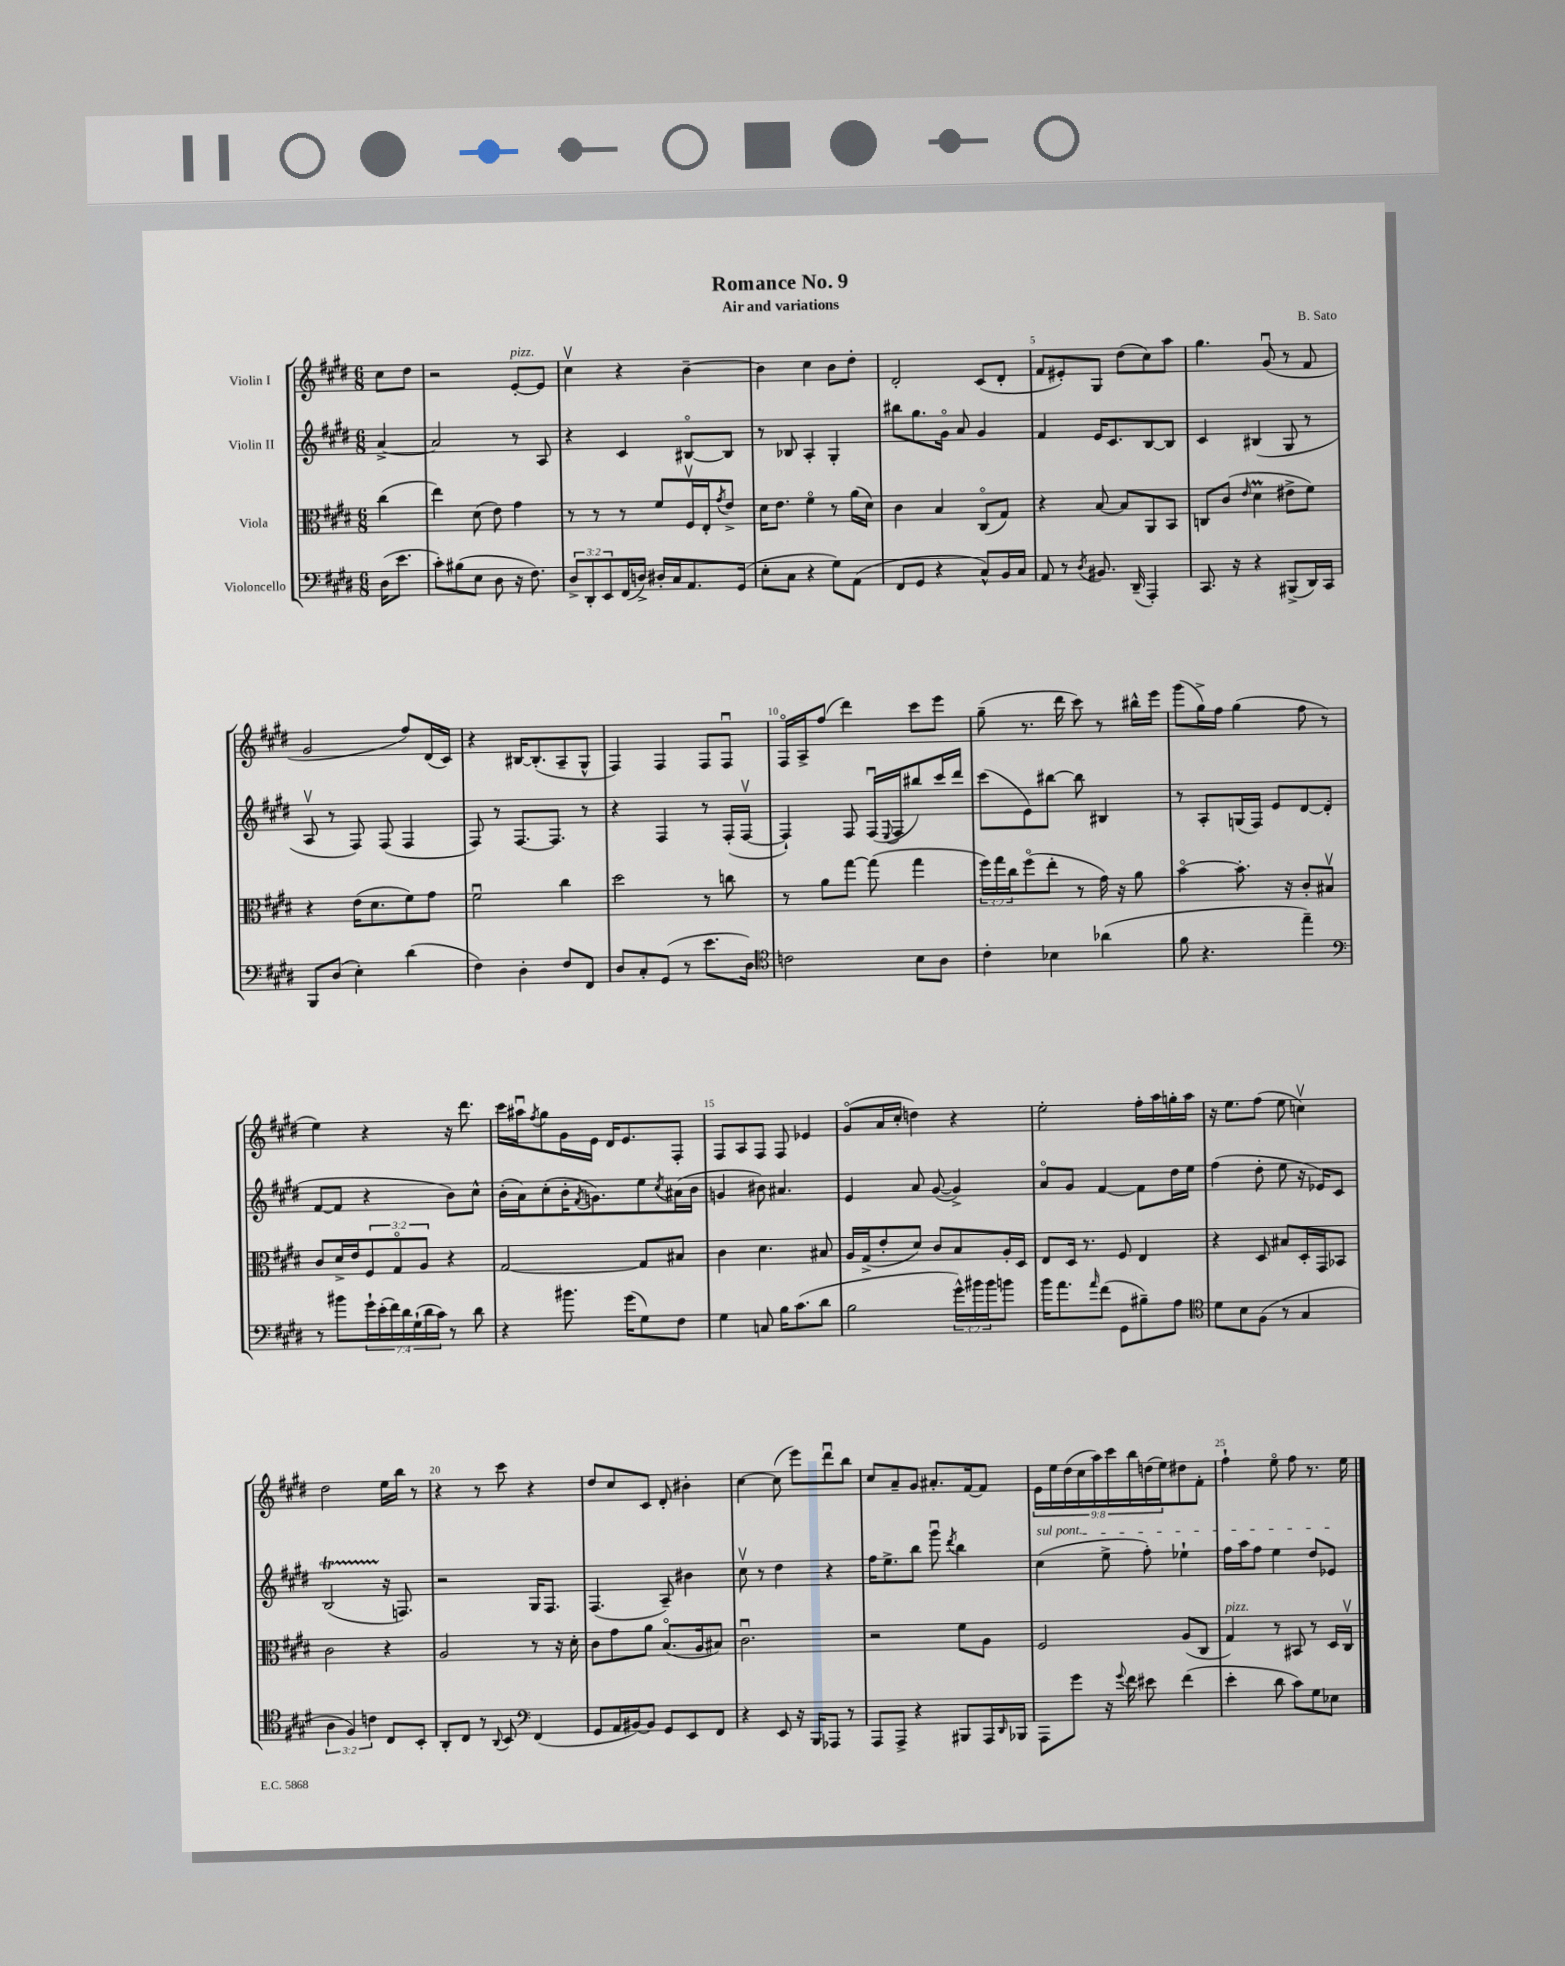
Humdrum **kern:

**kern	**kern	**kern	**kern
*part4	*part3	*part2	*part1
*staff4	*staff3	*staff2	*staff1
*I"Violoncello	*I"Viola	*I"Violin II	*I"Violin I
*clefF4	*clefC3	*clefG2	*clefG2
*k[f#c#g#d#]	*k[f#c#g#d#]	*k[f#c#g#d#]	*k[f#c#g#d#]
*M6/8	*M6/8	*M6/8	*M6/8
=	=	=	=
(16D#\KL	(4cc#\	[4a^/	8cc#\L
8.e\J	.	.	.
.	.	.	8dd#\J
=1	=1	=1	=1
8c#'\L)	4ee\)	2a/]	2r
(8B#X\	.	.	.
8E\J	(8d#\	.	.
8D#\	8e\)	.	.
!	!	!	!LO:TX:a:i:t=pizz.
16r	4g#\	8r	[8e'/L
8.F#\)	.	.	.
.	.	8A/	8e/J]
=2	=2	=2	=2
12D#^/L	8r	4r	4cc#v\
12DD#'/	.	.	.
.	8r	.	.
12EE/	.	.	.
(16FF#/L	8r	4c#/	4r
16Dn^/JJ)	.	.	.
16D#X'/LL	8f#/L	.	.
16C#/J	.	.	.
8.AA/	16F#v/L	[8B#X/L	[4b~\
.	16E'/J	.	.
.	8qg#/	.	.
.	8e^/J	8B#/J]	.
(16GG#/Jk	.	.	.
=3	=3	=3	=3
8E'\L	16d#\KL	8r	4b\]
.	8.e\J	.	.
8C#\J	.	8B-X/	.
4r	4f#\	4A'/	4cc#\
8G#\L)	8r	4G#'/	8b\L
(8AA\J	(16a\LL	.	8dd#'\J
.	16d#\JJ)	.	.
=4	=4	=4	=4
8FF#/L	4c#\	8bb#X\L	2d#'/
8GG#/J	.	8.gg#\	.
4r	4B/	.	.
.	.	16g#\Jk	.
.	.	8a/	.
8C#^^/L)	(8C#/L	4g#/	(8c#/L
16BB/L	8G#/J)	.	8d#'/J
16C#/JJ	.	.	.
=5	=5	=5	=5
8AA/	4r	4f#/	8f#/L
8r	.	.	8e#X'/)
8qD#/	.	.	.
8.BB#X/	[8B/	16e/KL	8G#/J
.	.	8.c#/	.
.	8B/L]	.	(8dd#\L
(16DD#~/	.	.	.
4AAA'/)	8AA/	[8B/	8cc#\)
.	8BB/J	8B/J]	8aa\J
=6	=6	=6	=6
8.CC#/	8Cn/L	4c#/	4.gg#\
.	(8c#/J	.	.
16r	.	.	.
.	16qqe/	.	.
4r	4d#m\	(4B#X/	.
.	.	.	(8g#u/
(8BBB#X^/L	8e#X^\L	8G#/	8r
16DD#/L)	8f#\J)	8r	8f#/
16CC#/JJ	.	.	.
!!LO:LB:g=z
=7	=7	=7	=7
8BBB/L	4r	8Av/	2g#/
(8D#/J	.	8r	.
4E'\)	(16e\KL	8F#/)	.
.	8.d#\	.	.
.	.	(8F#/	.
(4d#\	8f#\)	4F#/	8ff#/L)
.	8g#\J	.	(16d#/L
.	.	.	16c#/JJ)
=8	=8	=8	=8
4F#\)	2f#u\	8F#/)	4r
.	.	8r	.
4D#'\	.	[8.F#/L	[16B#X/KL
.	.	.	(8.B#'/]
.	.	8.F#/J]	.
8F#/L	4cc#\	.	8A~/
8FF#/J	.	8r	8G#^^/J
=9	=9	=9	=9
8D#/L	2dd#\	4r	4F#/)
8C#'/	.	.	.
(8GG#/J	.	4F#/	4F#/
8r	.	.	.
8.e\L	8r	8r	8F#/L
.	8ccn\	(16F#'/LL	8F#u/J
16D#\Jk)	.	[16F#v/JJ	.
=10	=10	=10	=10
*clefC4	*	*	*
2cn\	8r	4F#`/])	16F#/LL
.	.	.	16A^/J
.	8a\L	.	(8ff#/J
.	[8gg#\J	8F#/	4ddd#\)
.	(8gg#\]	(16F#u/LL	.
.	.	8qqE/	.
.	.	16F#/J	.
8B\L	4gg#\	8bb#X/)	8ccc#\L
8A\J	.	16ccc#/L	8eee\J
.	.	16ddd#/JJ	.
=11	=11	=11	=11
4c#'\	24ff#\LL)	(8ccc#\L	(8gg#~\
.	24gg#\	.	.
.	24cc#\J	.	.
.	(8ff#\	8e\)	8.r
4B-X\	8ee'\J	[8bb#X\J	.
.	.	.	16ddd#\
.	8r	8bb#\]	8ccc#\)
(4a-X\	16g#\)	4B#X/	8r
.	16r	.	.
.	8a\	.	16bb#X^^\LL
.	.	.	16eee\JJ
=12	=12	=12	=12
8f#\	[4b\	8r	(8ggg#\L
4.r	.	8A'/L	16gg#^\L)
.	.	.	16ff#\JJ
.	8.b'\]	(16Gn/L	(4gg#\
.	.	16F#/JJ)	.
.	.	8e/L	.
.	16r	.	.
4ee~\)	8c#'/L	[8d#/	8ff#\
.	8B#Xv/J	(8d#'/J]	8r
!!LO:LB:g=z
=13	=13	=13	=13
*clefF4	*	*	*
8r	8c#/L	[8f#/L	4ee\)
8b#X\L	16d#^/L	8f#/J]	.
.	16e/J	.	.
28g#`\L	12F#/	4r	4r
(28e'\	.	.	.
28f#\)	.	.	.
.	12G#/	.	.
28d#\	.	.	.
(28G#`\	.	.	.
.	12A/J	.	.
28d#\	.	.	.
28c#\JJ)	.	.	.
8r	4r	8b\L)	16r
.	.	.	8.ddd#\
8d#\	.	8cc#^^\J	.
=14	=14	=14	=14
4r	[2G#/	(16b'\LL	16ccc#\LL
.	.	16a\J)	16aa#Xu\J
.	.	.	8qff#/
.	.	(8cc#'\	8gg#\
8.b#X\	.	16b'\K	16g#\L
.	.	8qf#/	.
.	.	8.gn\)	16e\JJ
.	.	.	16d#/KL
(16g#\KL	.	.	8.e/
8G#\)	8G#/L]	8ee\	.
.	.	8qcc#/	.
8F#\J	8B#X/J	(16a#X\L	8F#'/J
.	.	16b\JJ	.
=15	=15	=15	=15
4G#\	4c#\	4gn/	8F#/L
.	.	.	8A/
8Cn/	4.d#\	8b#X\)	8F#/J
16B\KL	.	4.a#X/	8F#/
(8.c#\	.	.	.
.	.	.	4e-X/
8d#\J	8B#X/	.	.
=16	=16	=16	=16
2B\	16A/LL	4e/	(8g#/L
.	(16G#^/J	.	.
.	8e'/	.	16a/L
.	.	.	16cc#'/JJ
.	8d#/J)	8a/	4ddn\)
.	8c#/L	([8g#/	.
24g#^^\LL)	8B/	4g#^/])	4r
24b#X\	.	.	.
24b#\J	.	.	.
8bn\J	16A'/L	.	.
.	16D#/JJ	.	.
=17	=17	=17	=17
16b\KL	8E/L	8a/L	2ee'\
8.a\	.	.	.
.	16D#/Jk	8g#/J	.
.	8.r	.	.
16qqa/	.	.	.
(8f#\J	.	[4f#/	.
8GG#\L	8F#/	.	.
8B#X~\)	4E/	8f#\L]	16ff#'\LL
.	.	.	16aa\
8A\J	.	16dd#\L	16ggn'\
.	.	16ee\JJ	16aa\JJ
=18	=18	=18	=18
*clefC4	*	*	*
8d#\L	4r	(4ff#\	16r
.	.	.	8.ee\L
8B\	.	.	.
(8F#\J	8D#/	8dd#'\	(8ff#\J
8r	8B#X/L	8ee\	8ee\
4G#/	16D#'/L	16r	4ccnv\)
.	16GG#/J	16e-X/KL)	.
.	8BB-X/J	8c#/J	.
!!LO:LB:g=z
=19	=19	=19	=19
6A\	2c#\	(2BT/	2dd#\
6F#/)	.	.	.
6cn\	.	.	.
8C#/L	4r	16r	16ee\LL
.	.	8.Fn/)	16bb\JJ
8BB'/J	.	.	8r
=20	=20	=20	=20
8AA'/L	2A/	2r	4r
8C#/J	.	.	.
8r	.	.	8r
8qqAA/	.	.	.
8BB/	.	.	8ccc#\
*clefF4	*	*	*
(4FF#/	8r	16G#/KL	4r
.	.	8.F#/J	.
.	16r	.	.
.	16d#'\	.	.
=21	=21	=21	=21
8GG#/L	8c#\L	(4.F#/	8dd#/L
16AA/L	8g#\	.	8cc#/
[16BB#X/J)	.	.	.
8BB#/J]	8a\J	.	8c#/J
8GG#/L	(8.B/L	8A~/)	8d#'/
8EE/	.	4b#X\	4b#X'\
.	16A/k	.	.
8FF#/J	8B#X/J)	.	.
=22	=22	=22	=22
4r	2.c#u\	8cc#v\	[4cc#\
.	.	8r	.
8EE/	.	4dd#\	(8cc#\]
16r	.	.	8eee\L)
16BBB/KL	.	.	.
8AAA-X/J	.	4r	8ddd#u\
8r	.	.	8bb\J
=23	=23	=23	=23
8AAA/L	2r	16ff#\KL	8cc#/L
.	.	8.ee^\	.
8AAA^/J	.	.	8a~/
4r	.	8bb\J	8g#/J
.	.	8ggg#u\	8.a#X'/L
.	.	8qddd#/	.
8BBB#X/L	8f#\L	4bb\	.
.	.	.	[16f#/k
16AAA/L	8A\J	.	8f#/J]
16qqDD#/	.	.	.
16BBB-X/JJ	.	.	.
=24	=24	=24	=24
!	!	!LO:TX:a:i:t=sul pont.	!
8AAA\L	2F#/	(4cc#\	18e\LL
.	.	.	18ee\
.	.	.	(18dd#\
8g#\J	.	.	.
.	.	.	18cc#\
.	.	.	18aa\)
16r	.	8ee^\	.
.	.	.	18ccc#\
8qqg#/	.	.	.
16f#\	.	.	.
.	.	.	18bb\
8e#X\	.	8ff#'\)	.
.	.	.	(18ddn\
.	.	.	18ee\J)
(4f#\	(8A/L	4ee-X`\	8dd#X\
.	8C#/J	.	8f#'\J
=25	=25	=25	=25
!	!LO:TX:a:i:t=pizz.	!	!
4e'\	4G#/)	16ff#\LL	4ff#`\
.	.	16aa\J	.
.	.	8ff#\J	.
8d#\	8r	4ee\	8ee\
8c#\L)	8BB#X/	.	8ff#\
8G#\	8r	8dd#/L	8.r
8E-X\J	16D#/LL	8e-X/J	.
.	16C#v/JJ	.	16ee\
==	==	==	==
*-	*-	*-	*-
